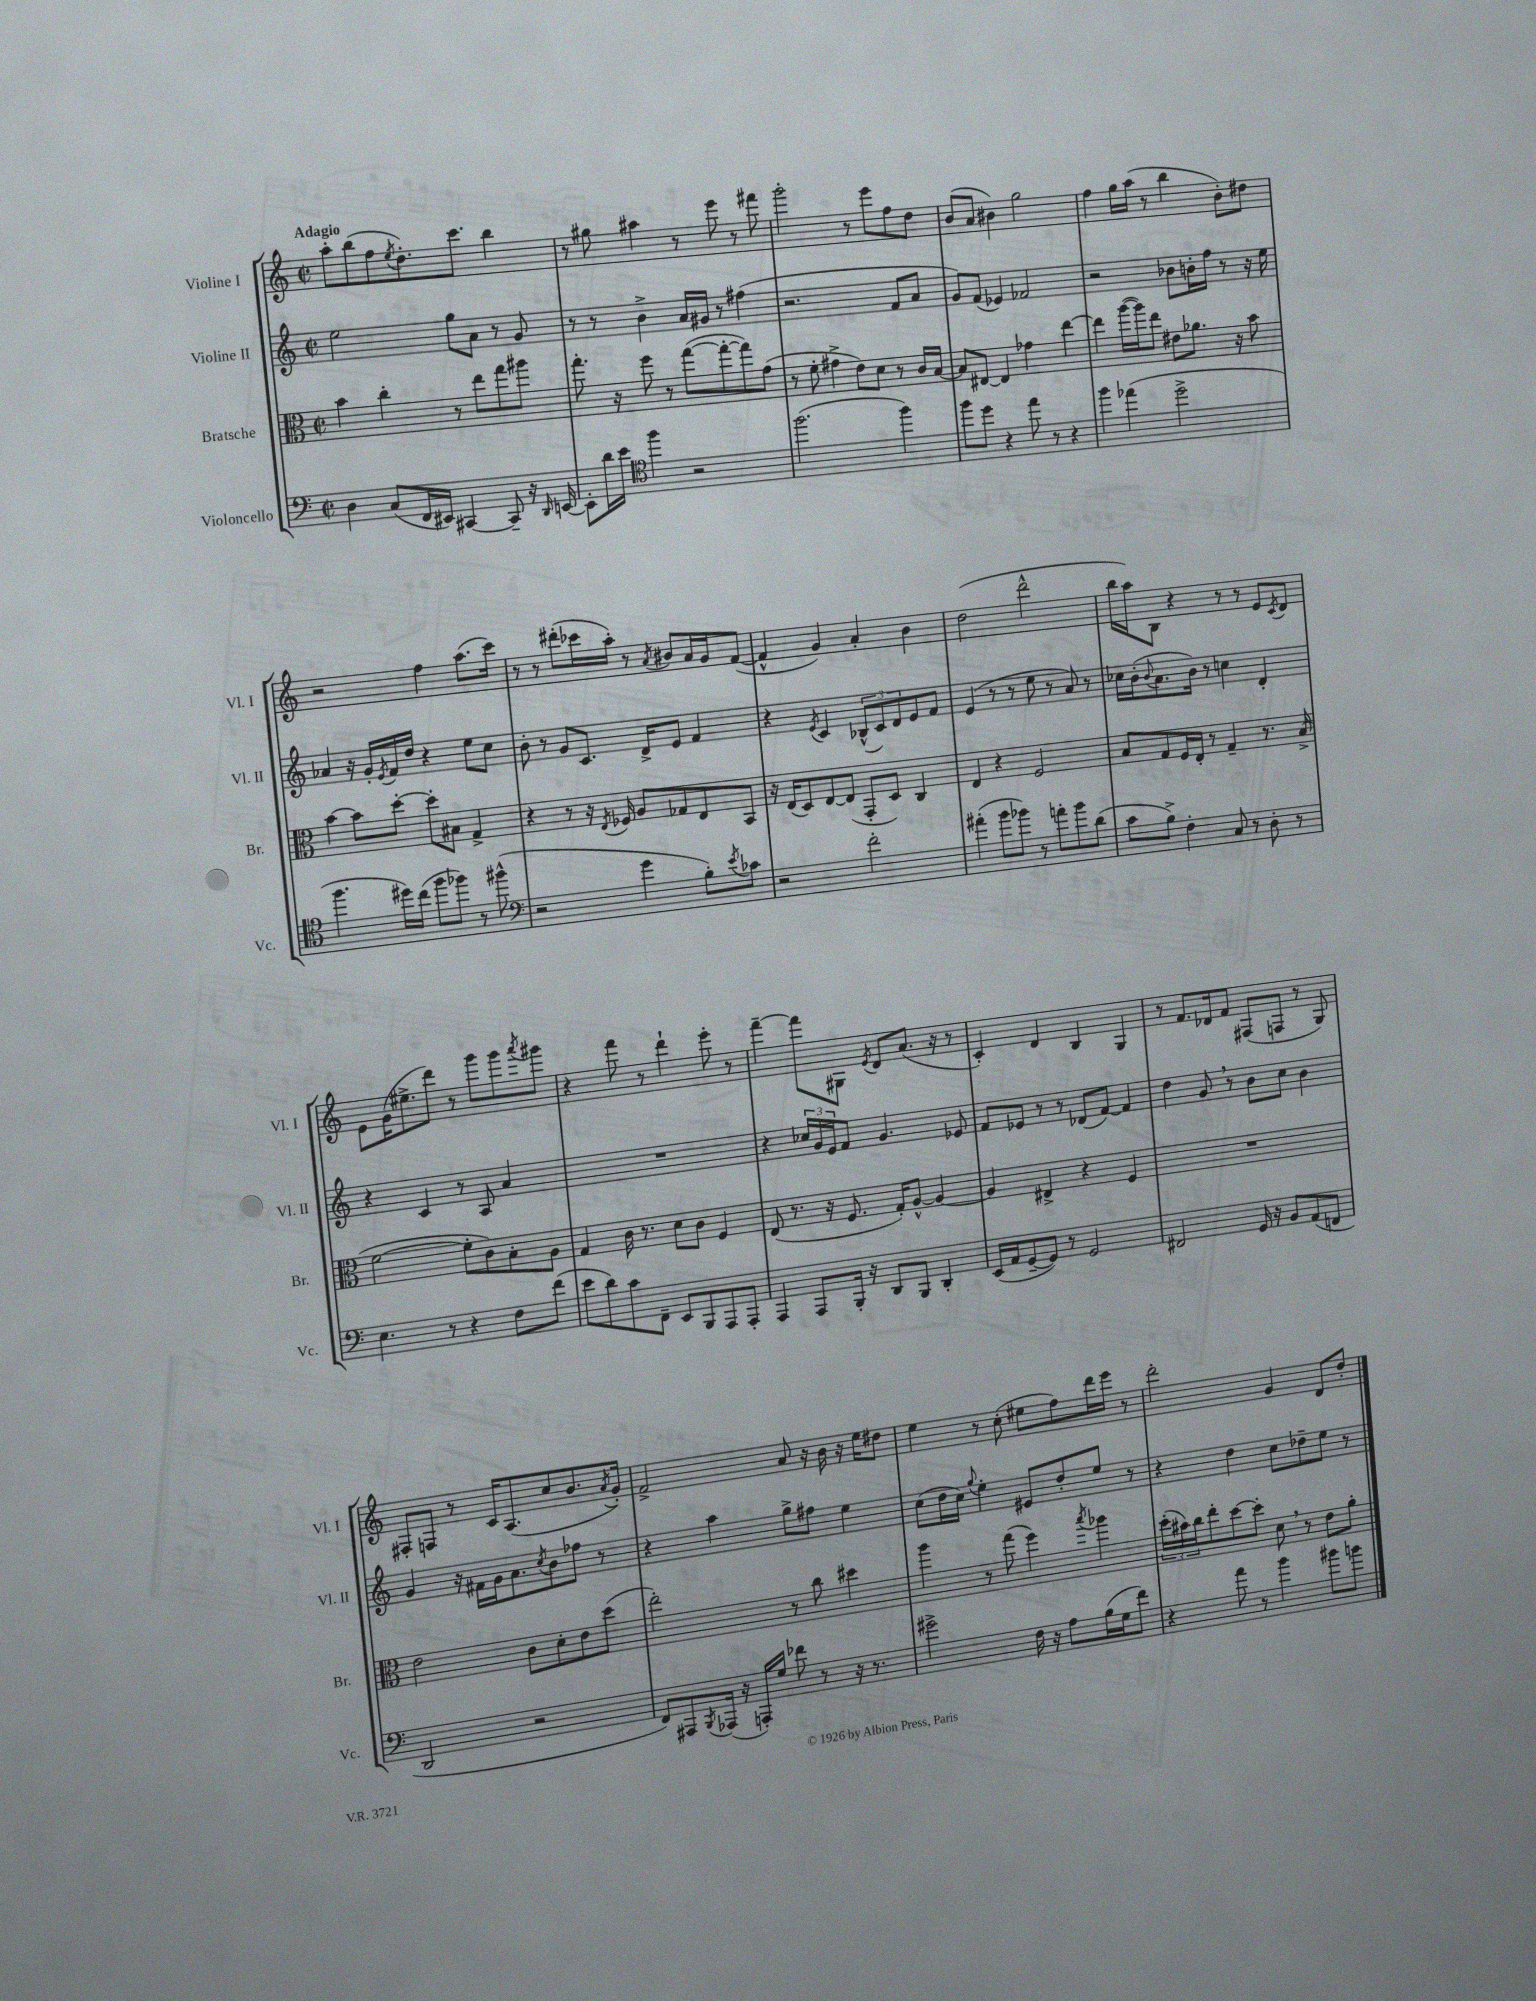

**kern	**kern	**kern	**kern
*staff4	*staff3	*staff2	*staff1
*clefF4	*clefC3	*clefG2	*clefG2
*k[]	*k[]	*k[]	*k[]
*M2/2	*M2/2	*M2/2	*M2/2
*met(c|)	*met(c|)	*met(c|)	*met(c|)
4D	4b	2ee	8aa'
.	.	.	(8bb
(8C	4cc'	.	8ff
.	.	.	8qee
16FF	.	.	8.dd')
16EE#)	.	.	.
[4CC#	8r	8gg	.
.	.	.	8.ccc
.	8ee	8a	.
8CC#~]	8gg	8r	4bb
16r	8aa#	8g	.
16qqDD	.	.	.
[16EE	.	.	.
=	=	=	=
8EE']	8.gg'	8r	8r
16d	.	8r	8gg#
16e	16r	.	.
*clefC4	*	*	*
4ff	8ff	4b^	4aa#
.	8r	.	.
2r	([8gg	16a	8r
.	.	16g#	.
.	8gg'_	8r	8eee
.	8gg])	(4ff#	8r
.	(8g	.	8fff#
=	=	=	=
(2.ff	8r	2.r	2ggg'
.	8f'	.	.
.	4g#^	.	.
.	8e)	.	8r
.	8d	.	8eee
4ff)	8r	8f	8ff
.	16c	8a	8dd
.	[16B	.	.
=	=	=	=
8ff	8B]	8g)	(8b
8dd	[8E#	(8f	8a
4r	4E#]	4e-)	4b#)
8ee	4g-	2f-	2gg
8r	.	.	.
4r	[4ee	.	.
=	=	=	=
4ff	4ee]	2r	4ff
(4ee-	([16aa	.	16gg
.	16aa])	.	(16aa
.	8ee	.	8r
2dd^	8e#	8b-	4bb
.	8.a-	16b'	.
.	.	16ff	.
.	.	8r	8b')
.	16r	.	.
.	8b	16r	8dd#
.	.	16ee	.
=	=	=	=
4.ff	[4b	4a-	2r
.	8b]	16r	.
.	.	16g'	.
.	.	8qe	.
16dd#)	[8dd'	16f	.
(16cc	.	16dd	.
8ff	8dd']	4r	4ff
8ff-)	8B#	.	.
8r	4G^	8ee	(8.aa
(8ff#^^	.	8cc	.
.	.	.	16ccc)
=	=	=	=
*clefF4	*	*	*
2r	4r	8b'	8r
.	.	8r	8r
.	8r	8g	(8ddd#'
.	16r	8.c	16ccc-
.	8qE	.	.
.	16F-	.	16aa')
4g	8A	.	8r
.	.	16d^	.
.	.	.	8qa
.	8G-	8e	8b#
8B')	8E	4f	16a
.	.	.	16g
8qe	.	.	.
8c-	8BB	.	([8f
=	=	=	=
2r	16r	4r	4f^^]
.	(16E	.	.
.	8D)	.	.
.	.	8qe	.
.	[8E	4c	4g)
.	(8E]	.	.
2f'	8GG'	(12B-^^	4a'
.	.	12c)	.
.	8D)	.	.
.	.	12d	.
.	4C	8e	4b
.	.	8f	.
=	=	=	=
(4a#'	4E	(4e	(2dd
8b	4r	8r	.
8b-)	.	8r	.
8r	2F	8ee	2ddd^^
8a'	.	8r	.
8b-	.	8a)	.
(8d	.	8r	.
=	=	=	=
8c	8B	16cc-	16bb
.	.	(16b'	16aa)
.	.	8qqb	.
8B^)	8G	8.a	8B
4F'	16F	.	4r
.	16E'	16b)	.
.	8r	8r	.
8C	4G~	4cc	8r
8r	.	.	8r
8D'	8.r	4d'	8e
.	.	.	8qc
8r	.	.	8d
.	(16B^	.	.
=	=	=	=
4.E	[2f	4r	8e
.	.	.	(16g
.	.	.	8.ee#^
.	.	4c	.
8r	.	.	8ddd)
4r	8f']	8r	8r
.	8c)	8A	8ggg
8F	8B'	4a	8ggg
.	.	.	8qaaa
(8f	8A	.	8ggg#
=	=	=	=
8e	4G	1r	4r
8d)	.	.	.
8c	16c	.	8fff
.	8.r	.	.
8FF~	.	.	8r
8EE	8d	.	4ddd`
8BBB	8c	.	.
8AAA	4F	.	8eee'
8AAA'	.	.	8r
=	=	=	=
4AAA	(8E	4r	[4fff~
.	8.r	.	.
8AAA	.	24cc-	8fff]
.	.	24g	.
.	16r	.	.
.	.	24e	.
16BBB'	8.F	8f	8G#
16r	.	.	.
.	.	.	8qe
8DD	.	4.g	8d
.	16G')	.	.
8BBB	[8A^^	.	(8.a
4DD'	4A_	.	.
.	.	.	16r
.	.	8e-	8r
=	=	=	=
(16EE	4A]	8f	4c')
16AA	.	.	.
[8GG~	.	8e-	.
8GG])	4E#^	8r	4d
8r	.	8r	.
2GG	4r	(8d-	4B
.	.	[8f)	.
.	4F	4f]	4G
=	=	=	=
2FF#	1r	4dd	8r
.	.	.	8.f
.	.	8g	.
.	.	.	16d-
.	.	8r	8f
16GG	.	8b	(8F#
16r	.	.	.
8BB	.	8cc	8F
(8AA	.	4b	8r
8FF	.	.	8G)
=	=	=	=
2DD	2e	4g	8F#'
.	.	.	8F
.	.	16r	8r
.	.	16f#	.
.	.	16g	16c
.	.	8.a	(8.A
2r	8c	.	.
.	.	8qcc	.
.	8d'	8b	8cc
.	8e	8ff-	8.b
.	(8dd	8r	.
.	.	.	8qa
.	.	.	16g')
=	=	=	=
8FF)	2ee')	4r	2f^
8AAA#	.	.	.
8qBBB	.	.	.
(16AAA-	.	4aa	.
16r	.	.	.
16AAA')	.	.	.
16G	.	.	.
8f-	8r	8gg^	8a
8r	8cc	8ff#	16r
.	.	.	16b
16r	4dd#	4ee	16r
8.r	.	.	16ee
.	.	.	8dd#
=	=	=	=
2g#^	4aa	(8cc	4ee
.	.	16dd	.
.	.	16cc)	.
.	.	8qqgg	.
.	8r	4ee'	8r
.	(8gg	.	(8cc'
16F	4ff)	8e#	8ee#
16r	.	.	.
8A	.	8dd'	8ff)
.	8qbb	.	.
(16B	4aa-	8ee	16ddd
16G	.	.	16eee
8f)	.	8r	8r
=	=	=	=
4r	(24dd'	4r	2ddd'
.	24b#)	.	.
.	24cc	.	.
.	8ee'	.	.
8a	[8dd	4dd	.
8r	8dd']	.	.
4b	8d	8cc	4g
.	8r	8dd-~	.
8b#	8e	8ee	8d
8b	8a'	8r	8dd'
==	==	==	==
*-	*-	*-	*-
